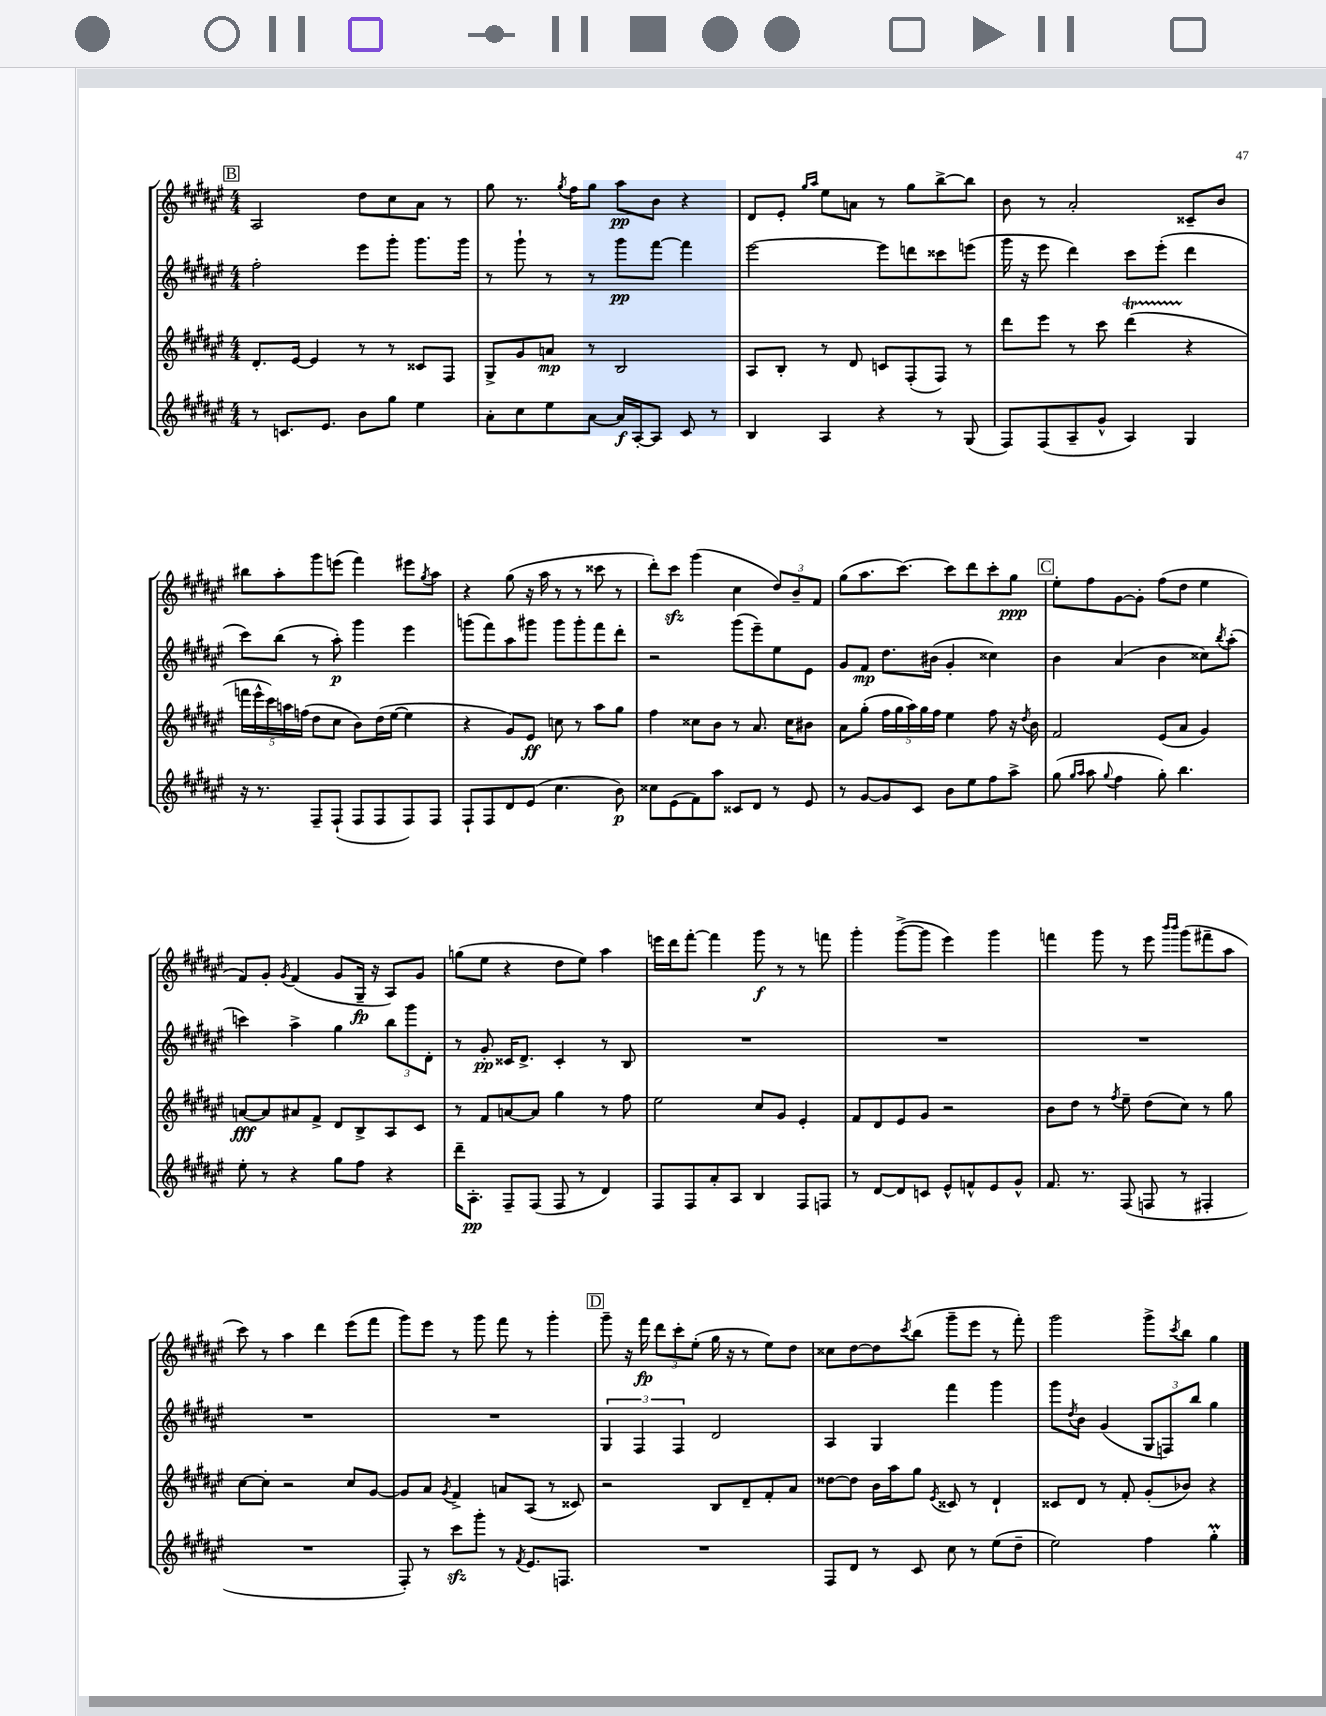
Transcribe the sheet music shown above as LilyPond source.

<<
\new StaffGroup <<
\new Staff = "s0" {
    \clef treble \key fis \major \numericTimeSignature \time 4/4
    \mark \markup { \box "B" } ais2 dis''8 cis''8 ais'8 r8 |
    gis''8 r8. \acciaccatura { gis''8 } fis''16 gis''8 ais''8\pp b'8 r4 |
    dis'8 eis'8-. \grace { gis''16 ais''16 } eis''8 a'8 r8 gis''8 b''8~-> b''8 |
    b'8 r8 ais'2-. cisis'8-- b'8 |
    bis''8 ais''8-. gis'''8 e'''8( fis'''4) eis'''8 \acciaccatura { gis''8 } ais''8 |
    r4 gis''8( r16 ais''16 r8 r8 cisis'''8 r8 |
    dis'''8-.) cis'''8\sfz gis'''4( cis''4 \tuplet 3/2 { dis''8) b'8-- fis'8 } |
    gis''8( ais''8. cis'''8.~) cis'''8 dis'''8 cis'''8-. gis''8\ppp |
    \mark \markup { \box "C" } eis''8-. fis''8 gis'8~ gis'8-. fis''8( dis''8 eis''4 |
    fis'8) gis'8-. \acciaccatura { gis'8 } fis'4( gis'8 gis16--\fp r16 ais8) gis'8 |
    g''8( eis''8 r4 dis''8 eis''8) ais''4 |
    e'''16 dis'''16 fis'''8~-. fis'''4 gis'''8\f r8 r8 f'''8 |
    gis'''4-. gis'''8~->( gis'''8 eis'''4) gis'''4 |
    f'''4 gis'''8 r8 eis'''8 \grace { b'''16 b'''16 } gis'''8( fis'''8-- ais''8 |
    cis'''8) r8 ais''4 dis'''4 eis'''8( fis'''8 |
    gis'''8) eis'''8 r8 gis'''8 fis'''8 r8 gis'''4-. |
    \mark \markup { \box "D" } gis'''8-- r16 fis'''16\fp \tuplet 3/2 { dis'''8 cis'''8-. eis''8-.( } gis''16 r16 r8 eis''8) dis''8 |
    cisis''8 dis''8~ dis''8 \acciaccatura { cis'''8 } b''8( gis'''8-- eis'''8 r8 fis'''8-.) |
    gis'''2 gis'''8-> \acciaccatura { cis'''8 } b''8 gis''4 \bar "|." |
}
\new Staff = "s1" {
    \clef treble \key fis \major \numericTimeSignature \time 4/4
    \mark \markup { \box "B" } fis''2-. eis'''8 gis'''8-. gis'''8. gis'''16 |
    r8 gis'''8-! r8 r8 gis'''8\pp fis'''8~ fis'''4 |
    eis'''2~ eis'''8 d'''8 cisis'''8 e'''8( |
    gis'''16 r16 eis'''8 dis'''4) cis'''8 eis'''8-.( dis'''4 |
    cis'''8) b''8( r8 ais''8-.\p) gis'''4 eis'''4 |
    g'''8( fis'''8) ais''8 gis'''8 gis'''8 gis'''8-. fis'''8 dis'''8-. |
    r2 gis'''8( eis'''8--) eis''8 eis'8 |
    gis'8 fis'8\mp dis''8. bis'16( gis'4-. cisis''4) |
    \mark \markup { \box "C" } b'4 ais'4( b'4 cisis''8) \acciaccatura { b''8 } ais''8-.( |
    c'''4) ais''4-> gis''4 \tuplet 3/2 { b''8 gis'''8 dis'8-. } |
    r8 gis'8-.\pp cisis'16 dis'8.-> cisis'4-. r8 b8 |
    R1 |
    R1 |
    R1 |
    R1 |
    R1 |
    \mark \markup { \box "D" } \tuplet 3/2 { gis4 fis4 fis4 } dis'2 |
    ais4 gis4 fis'''4 gis'''4 |
    gis'''8 \acciaccatura { dis''8 } b'8 gis'4( \tuplet 3/2 { gis8 f8) b''8 } gis''4 \bar "|." |
}
\new Staff = "s2" {
    \clef treble \key fis \major \numericTimeSignature \time 4/4
    \mark \markup { \box "B" } dis'8.-. eis'16~ eis'4 r8 r8 cisis'8 fis8 |
    gis8-> gis'8 a'8\mp r8 b2 |
    ais8 b8-. r8 dis'8 c'8 fis8-.( fis8) r8 |
    dis'''8 eis'''8 r8 cis'''8 dis'''4\startTrillSpan( r4\stopTrillSpan |
    \tuplet 5/4 { f'''16 eis'''16-^ cis'''16) a''16 f''16( } dis''8 cis''8 b'8) dis''16( eis''16~ eis''4 |
    r4 gis'8) eis'8\ff c''8 r8 ais''8 gis''8 |
    fis''4 cisis''8 b'8 r8 ais'8. cisis''16 bis'8 |
    ais'8 gis''8-.( \tuplet 5/4 { fis''16 gis''16 ais''16) gis''16 fis''16 } eis''4 fis''8 r16 \acciaccatura { dis''8 } b'16 |
    \mark \markup { \box "C" } fis'2 eis'8( ais'8 gis'4) |
    a'8~\fff a'8 ais'8 fis'8-> dis'8 b8-> ais8 cis'8 |
    r8 fis'8 a'8~ a'8 gis''4 r8 fis''8 |
    eis''2 cis''8 gis'8 eis'4-. |
    fis'8 dis'8 eis'8 gis'8 r2 |
    b'8 dis''8 r8 \acciaccatura { fis''8 } eis''8-- dis''8( cis''8) r8 gis''8 |
    cis''8~ cis''8-. r2 cis''8 gis'8~ |
    gis'8 ais'8 \acciaccatura { gis'8 } fis'4-> a'8 ais8( r8 cisis'8) |
    \mark \markup { \box "D" } r2 b8 dis'8-- fis'8-. ais'8 |
    disis''8~ disis''8 b'16 ais''16 gis''8 \acciaccatura { eis'8 } cisis'8 r8 dis'4-! |
    cisis'8 dis'8 r8 fis'8-. gis'8-.( bes'8) r4 \bar "|." |
}
\new Staff = "s3" {
    \clef treble \key fis \major \numericTimeSignature \time 4/4
    \mark \markup { \box "B" } r8 c'8. eis'8. b'8 gis''8 eis''4 |
    ais'8-. cis''8 eis''8 ais'8~ ais'16\f ais16~-. ais8 cis'8 r8 |
    b4 ais4 r4 r8 gis8( |
    fis8) fis8( ais8-- gis'8-^ ais4) gis4 |
    r16 r8. fis8-- fis8-!( fis8 fis8 fis8) fis8 |
    fis8-! fis8 dis'8 eis'8( cis''4. b'8\p) |
    cisis''8 eis'8( fis'8) ais''8 cisis'8 dis'8 r8 eis'8 |
    r8 gis'8~ gis'8 cis'8 b'8 eis''8 fis''8 ais''8-> |
    \mark \markup { \box "C" } gis''8( \grace { gis''16 ais''16 } ais''8 \appoggiatura { gis''8 } fis''4 gis''8-.) b''4. |
    eis''8-. r8 r4 gis''8 fis''8 r4 |
    dis'''16-- ais8.-.\pp fis8-- fis8( fis8 r8 dis'4) |
    fis8 fis8 ais'8-. ais8 b4 fis8 f8 |
    r8 dis'8~ dis'8 c'8 eis'8-^ f'8-^ eis'8 gis'8-^ |
    fis'8. r8. fis8( f8 r8 fis4-. |
    R1 |
    fis8-.) r8 cis'''8\sfz gis'''8-. r8 \acciaccatura { fis'8 } eis'8. f8. |
    \mark \markup { \box "D" } R1 |
    fis8 dis'8 r8 cis'8 cis''8 r8 eis''8( dis''8-- |
    eis''2) fis''4 gis''4-.\prall \bar "|." |
}
>>
>>
\layout { \context { \Score \remove "Bar_number_engraver" } }
